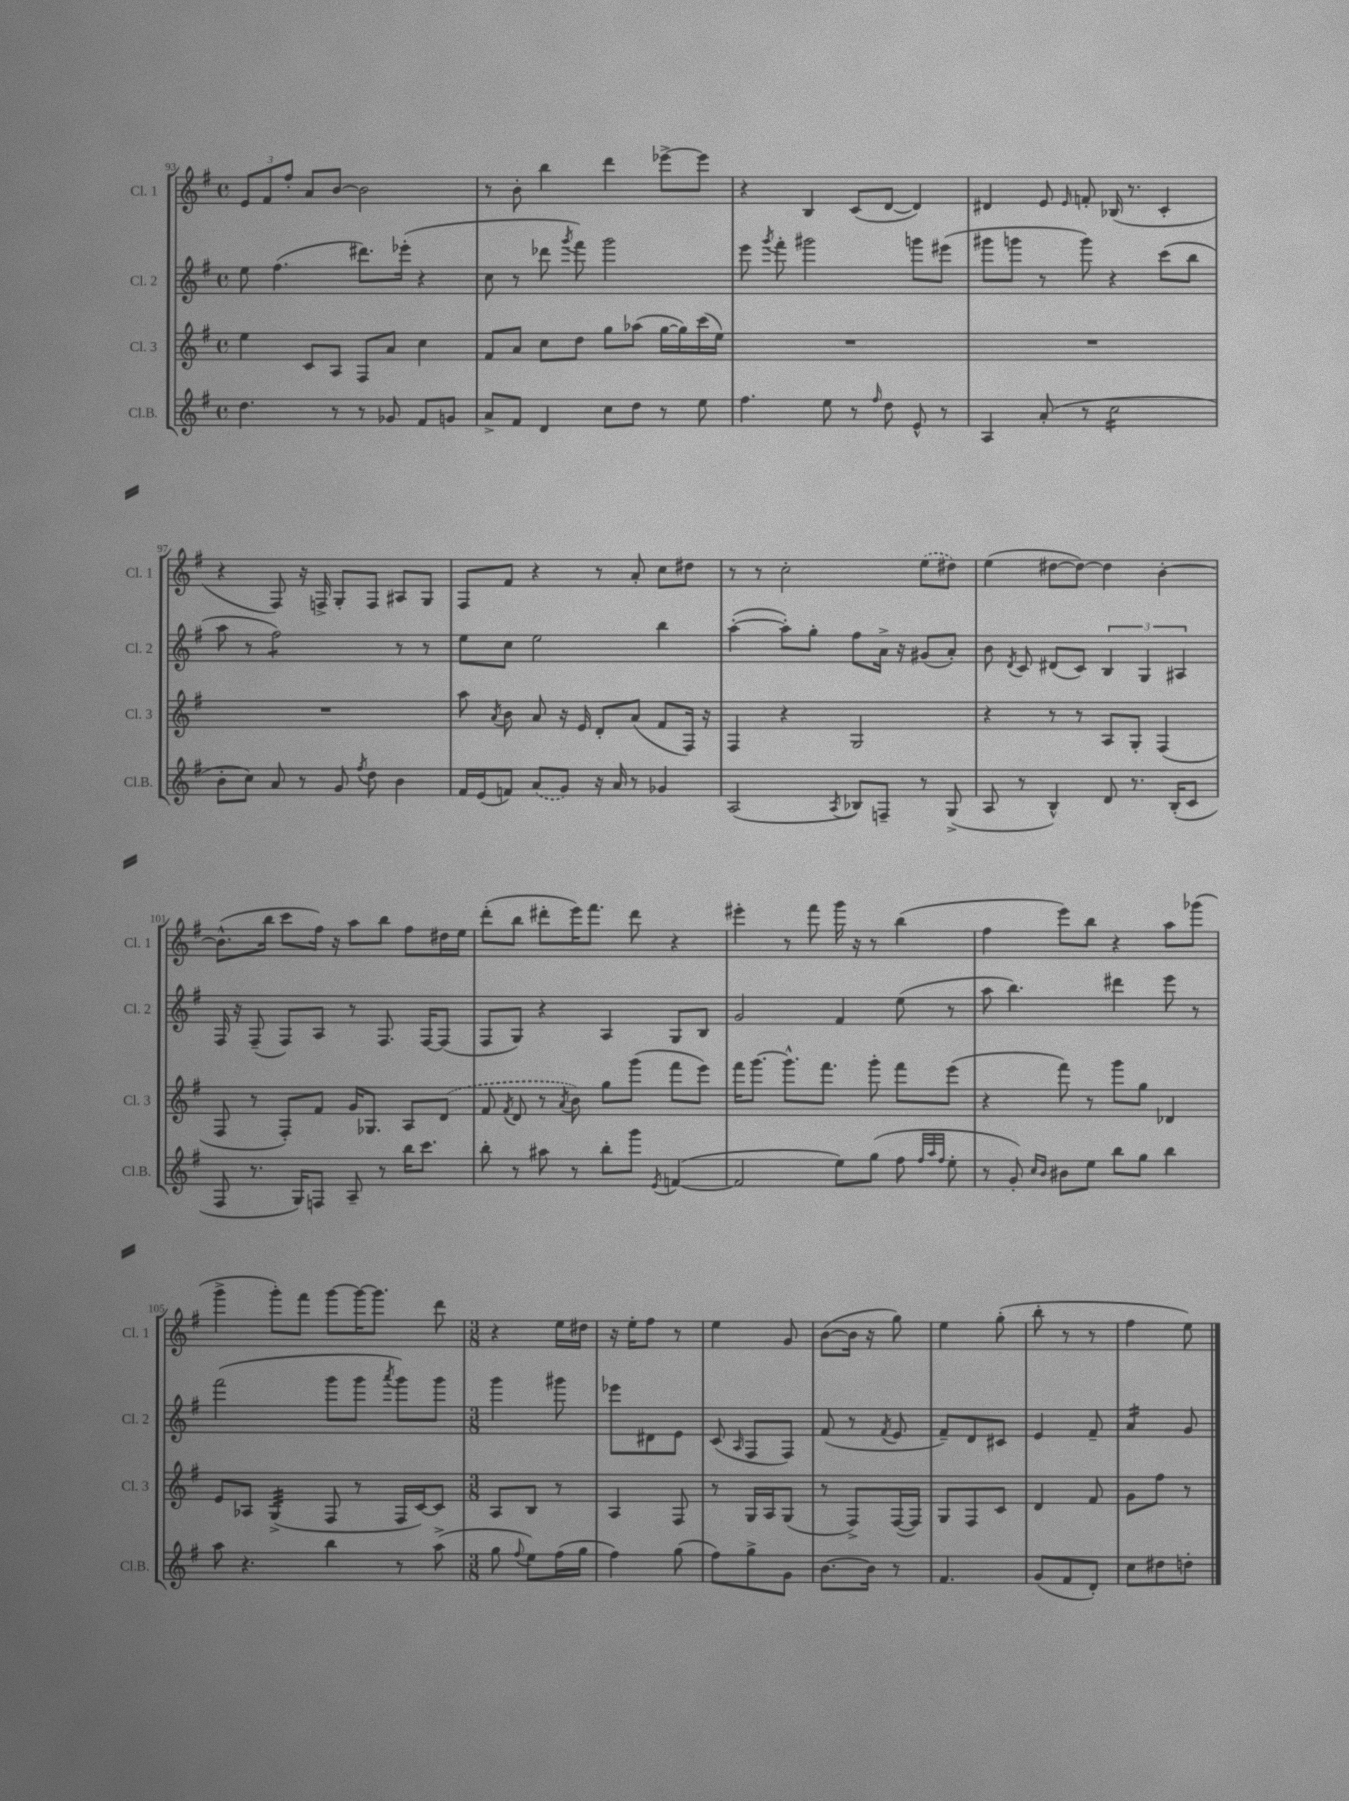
<<
\new StaffGroup <<
\new Staff = "s0" \with { instrumentName = "Cl. 1" shortInstrumentName = "Cl. 1" } {
    \clef treble \key g \major \defaultTimeSignature \time 4/4
    \autoBeamOff \tuplet 3/2 { e'8[ fis'8 fis''8]-. } a'8[ b'8]~ b'2 |
    r8 b'8-. b''4 d'''4 ees'''8[~-> ees'''8] |
    r4 b4 c'8[( d'8]~ d'4) |
    dis'4 e'8 \grace { e'16 } f'8-. bes16( r8. c'4-. |
    r4 fis8) r16 f16-> g8[-. f8] ais8[ g8] |
    fis8[ fis'8] r4 r8 a'8-. c''8[ dis''8] |
    r8 r8 c''2-. \once \slurDashed e''8[( dis''8]) |
    e''4( dis''8[~ dis''8]~) dis''4 b'4~-. |
    b'8.[-^( b''16] c'''8[ fis''16]) r16 a''8[ b''8] fis''8[ dis''16 e''16] |
    d'''8[-.( b''8] dis'''8[-. e'''16) fis'''8.] dis'''8 r4 |
    eis'''4-. r8 fis'''8 g'''16 r16 r8 b''4( |
    fis''4 e'''8[) b''8] r4 a''8[ ges'''8]( |
    g'''4-> g'''8[-.) fis'''8] g'''8[~ g'''16~ g'''8.] d'''8 |
    \numericTimeSignature \time 3/8 r4 e''16[ dis''16] |
    r16 e''16[-. fis''8] r8 |
    e''4 g'8 |
    b'8[~( b'16] r16 g''8) |
    e''4 g''8-.( |
    b''8-. r8 r8 |
    fis''4 e''8) \bar "|." |
}
\new Staff = "s1" \with { instrumentName = "Cl. 2" shortInstrumentName = "Cl. 2" } {
    \clef treble \key g \major \defaultTimeSignature \time 4/4
    \autoBeamOff e''8 fis''4.( dis'''8.[) ees'''16]-.( r4 |
    c''8 r8 des'''8 \acciaccatura { g'''8 } fis'''8) g'''2 |
    e'''8 \acciaccatura { g'''8 } fis'''8-. gis'''2 g'''8[ eis'''8]( |
    gis'''8[ g'''8] r8 g'''8) r4 c'''8[( b''8] |
    a''8 r8 fis''2:8) r8 r8 |
    e''8[ c''8] e''2 b''4 |
    a''4~-.( a''8[-.) g''8]-. fis''8[ a'16]-> r16 gis'8[( a'8]-.) |
    b'8 \acciaccatura { d'8 } c'8 dis'8[( c'8]) \tuplet 3/2 { b4 g4 ais4 } |
    fis16 r16 fis8--( fis8[) a8] r8 fis8. fis16[~ fis8]( |
    fis8[ g8]) r4 a4 g8[ b8] |
    g'2 fis'4 e''8( r8 |
    a''8 b''4.) dis'''4 e'''8 r8 |
    fis'''2( g'''8[ g'''8] \acciaccatura { a'''8 } g'''8[) g'''8] |
    \numericTimeSignature \time 3/8 g'''4 gis'''8 |
    ees'''8[ dis'8 e'8] |
    c'8( \grace { a16 } fis8[ fis8]) |
    fis'8( r8 \acciaccatura { fis'8 } e'8 |
    fis'8[--) d'8 cis'8] |
    e'4 fis'8-- |
    a'4:16 g'8 \bar "|." |
}
\new Staff = "s2" \with { instrumentName = "Cl. 3" shortInstrumentName = "Cl. 3" } {
    \clef treble \key g \major \defaultTimeSignature \time 4/4
    \autoBeamOff e''4 c'8[ a8] fis8[ a'8] c''4 |
    fis'8[ a'8] c''8[ d''8] g''8[ aes''8]( g''16[~ g''16) c'''16( e''16]) |
    R1 |
    R1 |
    R1 |
    a''8 \acciaccatura { a'8 } b'8 a'8 r16 e'16 d'8[-. a'8]( fis'8[ fis16]) r16 |
    fis4 r4 g2 |
    r4 r8 r8 a8[ g8]-. fis4( |
    fis8 r8 fis8[-.) fis'8] g'16[ ges8.] a8[ \once \slurDashed d'8]( |
    fis'8 \acciaccatura { fis'8 } d'8 r8 \acciaccatura { a'8 } b'8) g''8[ g'''8]( fis'''8[ e'''8]) |
    fis'''16[ g'''8.]~ g'''8.[-^ fis'''8.] g'''8-. fis'''8[ e'''8]( |
    r4 fis'''8) r8 g'''8[ g''8] des'4 |
    e'8[ aes8] g4:32->( fis8 r8 fis16[ c'16~) c'8] |
    \numericTimeSignature \time 3/8 a8[ b8] r8 |
    a4 fis8 |
    r8 g16[ a16 g8]( |
    r8 fis8[->) fis16~( fis16]) |
    g8[ fis8 c'8] |
    d'4 fis'8 |
    g'8[ fis''8] r8 \bar "|." |
}
\new Staff = "s3" \with { instrumentName = "Cl.B." shortInstrumentName = "Cl.B." } {
    \clef treble \key g \major \defaultTimeSignature \time 4/4
    \autoBeamOff d''4. r8 r8 ges'8 fis'8[ g'8] |
    a'8[-> fis'8] d'4 c''8[ d''8] r8 e''8 |
    fis''4. e''8 r8 \grace { fis''16 } d''8 e'8-^ r8 |
    a4 a'8-.( r8 c''2:16 |
    b'8[-. c''8]) a'8 r8 g'8 \acciaccatura { fis''8 } d''8 b'4 |
    fis'16[ e'16( f'8]) \once \slurDashed a'8[( g'8]) r16 a'16 r8 ges'4 |
    a2( \acciaccatura { a8 } bes8[) f8]-- r8 g8->( |
    a8 r8 b4-^) d'8 r8. b16[-.( c'8] |
    fis8 r8. g16[) f8] a8-- r8 b''16[ c'''8.] |
    b''8-. r8 ais''8 r8 b''8[-. g'''8] \acciaccatura { e'8 } f'4~( |
    f'2 e''8[) g''8]( fis''8 \grace { fis''32[ a''32 fis''32] } e''8-. |
    r8 g'8-.) \grace { c''16[ b'16] } bis'8[ e''8] b''8[ g''8] b''4 |
    a''8 r4. b''4 r8 a''8->( |
    \numericTimeSignature \time 3/8 g''8 \appoggiatura { fis''8 } e''8[) fis''16( g''16] |
    fis''4) g''8( |
    fis''8[) g''8-> g'8] |
    b'8.[~ b'16] r8 |
    fis'4. |
    g'8[( fis'8 d'8]-.) |
    c''8[ dis''8 d''8]-. \bar "|." |
}
>>
>>
\layout { \context { \Score currentBarNumber = #93 } }
